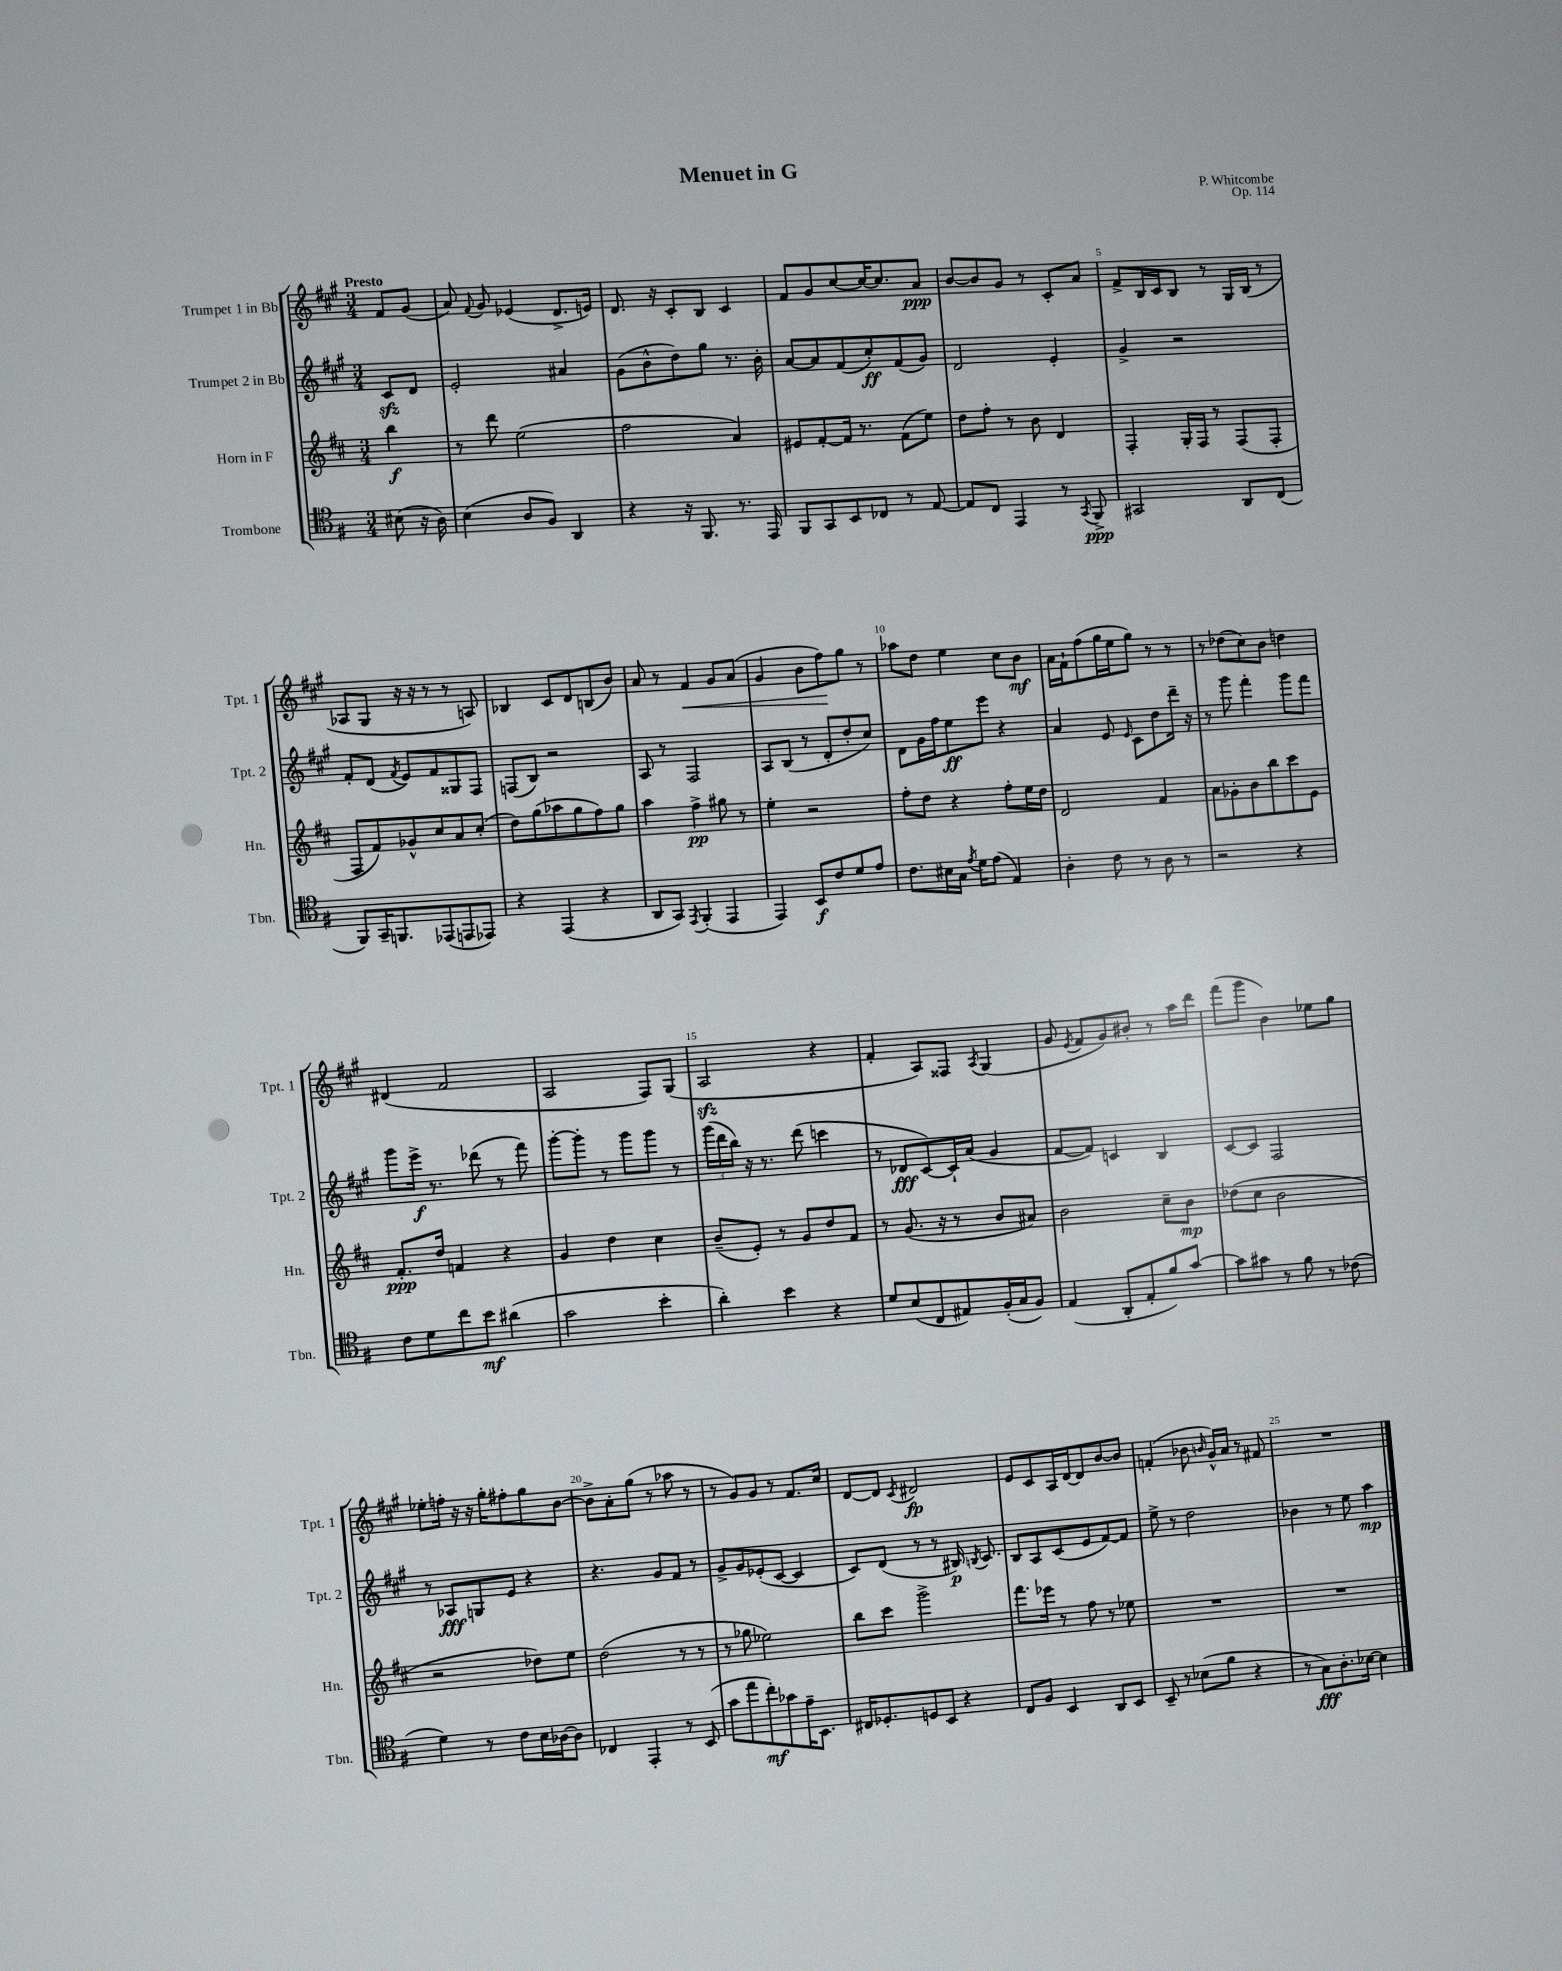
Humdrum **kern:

**kern	**dynam	**kern	**dynam	**kern	**dynam	**kern	**dynam
*part4	*part4	*part3	*part3	*part2	*part2	*part1	*part1
*staff4	*staff4	*staff3	*staff3	*staff2	*staff2	*staff1	*staff1
*I"Trombone	*	*I"Horn in F	*	*I"Trumpet 2 in Bb	*	*I"Trumpet 1 in Bb	*
*I'Tbn.	*	*I'Hn.	*	*I'Tpt. 2	*	*I'Tpt. 1	*
*clefC4	*	*clefG2	*	*clefG2	*	*clefG2	*
*k[f#]	*	*k[f#c#]	*	*k[f#c#g#]	*	*k[f#c#g#]	*
*M3/4	*	*M3/4	*	*M3/4	*	*M3/4	*
=	=	=	=	=	=	=	=
!	!	!	!	!	!	!LO:TX:a:B:t=Presto	!
(8B#X\	.	4bb\	f	8c#zz/L	.	8f#/L	.
16r	.	.	.	8d/J	.	(8g#/J	.
16A\)	.	.	.	.	.	.	.
=1	=1	=1	=1	=1	=1	=1	=1
(4B\	.	8r	.	2e'/	.	8a/)	.
.	.	.	.	.	.	8qqf#/	.
.	.	8ddd\	.	.	.	8g#/	.
8A/L	.	(2ee\	.	.	.	(4e-X/	.
8F#/J)	.	.	.	.	.	.	.
4AA/	.	.	.	4a#X/	.	8.d^/L	.
.	.	.	.	.	.	16en/Jk)	.
=2	=2	=2	=2	=2	=2	=2	=2
4r	.	2ff#\	.	(8g#\L	.	8.d/	.
.	.	.	.	8b^^\	.	.	.
.	.	.	.	.	.	16r	.
16r	.	.	.	8dd\)	.	8c#'/L	.
8.FF#/	.	.	.	.	.	.	.
.	.	.	.	8gg#\J	.	8B/J	.
8.r	.	4a/)	.	8.r	.	4c#/	.
16EE/	.	.	.	16b'\	.	.	.
=3	=3	=3	=3	=3	=3	=3	=3
8FF#/L	.	8e#X/L	.	[8a/L	.	8f#/L	.
8GG/	.	[8f#'/	.	8a/]	.	8g#/	.
8BB/	.	16f#/Jk]	.	(8f#/	.	[8cc#/	.
.	.	8.r	.	.	.	.	.
8C-X/J	.	.	.	8cc#'/)	ff	16cc#/K_	.
.	.	.	.	.	.	8.cc#/]	.
8r	.	(8f#\L	.	(8f#/	.	.	.
[8E/	.	8ee\J)	.	8g#/J)	.	8a/J	ppp
=4	=4	=4	=4	=4	=4	=4	=4
8E/L]	.	8dd\L	.	2d/	.	[8b/L	.
8C/J	.	8ff#'\J	.	.	.	8b/]	.
4EE/	.	8r	.	.	.	8g#/J	.
.	.	8b\	.	.	.	8r	.
8r	.	4d/	.	4e'/	.	8c#'/L	.
8qGG/	.	.	.	.	.	.	.
8FF#^/	ppp	.	.	.	.	8a/J	.
=5	=5	=5	=5	=5	=5	=5	=5
2GG#X/	.	4F#'/	.	4g#^/	.	8f#^/L	.
.	.	.	.	.	.	16B/L	.
.	.	.	.	.	.	16c#/J	.
.	.	16G'/LL	.	2r	.	8B/J	.
.	.	16F#/JJ	.	.	.	.	.
.	.	8r	.	.	.	8r	.
8AA/L	.	(8F#/L	.	.	.	16G#/LL	.
.	.	.	.	.	.	(16B/JJ	.
(8C/J	.	8F#'/J	.	.	.	8r	.
!!LO:LB:g=z
=6	=6	=6	=6	=6	=6	=6	=6
8FF#/L)	.	8F#/L	.	8f#'/L	.	8A-X/L	.
16GG~/K	.	8f#/)	.	(8d/J	.	8G#/J	.
8.FFn/	.	.	.	.	.	.	.
.	.	.	.	8qf#/	.	.	.
.	.	8g-X^^/	.	8e/L)	.	16r	.
.	.	.	.	.	.	16r	.
(8EE-X/	.	8cc#/	.	8f#/	.	8r	.
8EEn/	.	8a/	.	8G##X/	.	8r	.
8EE-X/J)	.	(8cc#'/J	.	8F#/J	.	8An/)	.
=7	=7	=7	=7	=7	=7	=7	=7
4r	.	8dd\L)	.	(8Fn/L	.	4B-X/	.
.	.	(8gg\	.	8B/J)	.	.	.
(4EE/	.	8aa-X\	.	2r	.	8c#/L	.
.	.	8gg\	.	.	.	8d/	.
4r	.	8ff#\)	.	.	.	(8Bn/	.
.	.	8gg\J	.	.	.	8b/J)	.
=8	=8	=8	=8	=8	=8	=8	=8
8AA/L	.	4aa\	.	8A/	.	8a/	.
8GG/J)	.	.	.	8r	.	8r	.
8qEE/	.	.	.	.	.	.	.
!	!	!	!	!	!	!	!LO:HP:b
(4FF#'/	.	4ff#^\	pp	2F#/	.	4f#/	<
4EE/	.	8gg#X\	.	.	.	8g#/L	.
.	.	8r	.	.	.	(8a/J	.
=9	=9	=9	=9	=9	=9	=9	=9
4EE/)	.	4ee'\	.	8A/L	.	4g#/	.
.	.	.	.	(8B/J	.	.	.
8BB/L	f	2r	.	8r	.	8b\L	.
8c/	.	.	.	8d'/L	.	8ff#\)	.
8d/	.	.	.	8dd'/	.	8gg#\J	[
8e/J	.	.	.	8cc#/J)	.	8r	.
=10	=10	=10	=10	=10	=10	=10	=10
8.c\L	.	8ff#'\L	.	8d\L	.	8aa-X\L	.
.	.	8dd\J	.	16g#\L	.	8dd\J	.
16B#X\L	.	.	.	16ff#\J	.	.	.
16G\JJ	.	4r	.	8ee\	ff	4ee\	.
8qe/	.	.	.	.	.	.	.
16d\KL	.	.	.	.	.	.	.
(8e\J	.	.	.	8eee\J	.	.	.
4E/)	.	8ff#'\L	.	4r	.	8cc#\L	.
.	.	16ee\L	.	.	.	8b\J	mf
.	.	16dd\JJ	.	.	.	.	.
=11	=11	=11	=11	=11	=11	=11	=11
4A'\	.	2d/	.	4a/	.	16a\LL	.
.	.	.	.	.	.	16f#`\J	.
.	.	.	.	.	.	(8ff#\	.
8c\	.	.	.	8e/	.	16gg#\L	.
.	.	.	.	.	.	16ee\J	.
.	.	.	.	16qqe/	.	.	.
8r	.	.	.	8c#\L	.	8gg#\J)	.
8A\	.	4f#/	.	8dd\	.	8r	.
8r	.	.	.	16ddd~\Jk	.	8r	.
.	.	.	.	16r	.	.	.
=12	=12	=12	=12	=12	=12	=12	=12
2r	.	8a\L	.	8r	.	8r	.
.	.	8g-X'\	.	8ggg#\	.	(8dd-X\L	.
.	.	8b\	.	4fff#'\	.	8cc#\)	.
.	.	8bb\	.	.	.	8b\J	.
4r	.	8ccc#\	.	8ggg#\L	.	4ddn\	.
.	.	8e\J	.	8fff#\J	.	.	.
!!LO:LB:g=z
=13	=13	=13	=13	=13	=13	=13	=13
8c\L	.	8.f#'/L	ppp	8ggg#\L	.	(4d#X/	.
8d\	.	.	.	16eee^\Jk	f	.	.
.	.	16dd/Jk	.	8.r	.	.	.
8cc\	.	4fn/	.	.	.	2f#/	.
8b\J	mf	.	.	(8ddd-X\	.	.	.
(4a#X\	.	4r	.	8r	.	.	.
.	.	.	.	8fff#\)	.	.	.
=14	=14	=14	=14	=14	=14	=14	=14
2g\	.	4g/	.	[8ggg#'\L	.	2A/	.
.	.	.	.	8ggg#'\J]	.	.	.
.	.	4dd\	.	8r	.	.	.
.	.	.	.	8ggg#\L	.	.	.
4b'\	.	4cc#\	.	8ggg#\J	.	8F#/L)	.
.	.	.	.	8r	.	(8G#/J	.
=15	=15	=15	=15	=15	=15	=15	=15
4a'\)	.	(8b~/L	.	(24ggg#\LL	.	2Azz/	.
.	.	.	.	24ddd\	.	.	.
.	.	.	.	24bb\JJ)	.	.	.
.	.	8e'/J)	.	16r	.	.	.
.	.	.	.	8.r	.	.	.
4b\	.	8r	.	.	.	.	.
.	.	8g/L	.	(8ddd\	.	.	.
4r	.	8dd/	.	4cccn\	.	4r	.
.	.	8f#/J	.	.	.	.	.
=16	=16	=16	=16	=16	=16	=16	=16
8d/L	.	8r	.	8r	.	4f#'/	.
(8B/	.	(8.g/	.	8d-X/L	fff	.	.
8C/	.	.	.	[8c#/)	.	8A/L)	.
.	.	16r	.	.	.	.	.
8E#X/)	.	8r	.	16c#`/L]	.	8F##X/J	.
.	.	.	.	(16a/JJ	.	.	.
.	.	.	.	.	.	8qA/	.
(16F#'/L	.	8b/L	.	4g#/	.	(4G#/	.
16G/J	.	.	.	.	.	.	.
8F#/J)	.	8a#X/J)	.	.	.	.	.
=17	=17	=17	=17	=17	=17	=17	=17
(4E/	.	2b\	.	[8f#/L	.	8g#/	.
.	.	.	.	.	.	8qe/	.
.	.	.	.	8f#/J])	.	8f#/L	.
8AA'/L	.	.	.	4cn/	.	8g#/)	.
8E'/	.	.	.	.	.	8b#X'/J	.
8f#/)	.	8cc#~\L	.	4B/	.	8r	.
[8g/J	.	8b\J	mp	.	.	16aa\LL	.
.	.	.	.	.	.	16ddd\JJ	.
=18	=18	=18	=18	=18	=18	=18	=18
8g\L]	.	(8dd-X\L	.	[8c#/L	.	(8fff#\L	.
8g#X\J	.	8cc#\J	.	8c#/J]	.	8ggg#\J	.
8r	.	2b\	.	2F#/	.	4b\)	.
8f#\	.	.	.	.	.	.	.
8r	.	.	.	.	.	8ee-X\L	.
(8c-X\	.	.	.	.	.	8gg#\J	.
!!LO:LB:g=z
=19	=19	=19	=19	=19	=19	=19	=19
4d\)	.	2r	.	8r	.	8ee-X'\L	.
.	.	.	.	8A-X/L	fff	16ffn'\Jk	.
.	.	.	.	.	.	16r	.
8r	.	.	.	8Gn/	.	16r	.
.	.	.	.	.	.	16gg#'\KL	.
8c\L	.	.	.	8e/J	.	8ff#X'\	.
16B\L	.	8dd-X\L)	.	4r	.	8gg#\	.
[16A-X\J	.	.	.	.	.	.	.
8A-\J]	.	8ee\J	.	.	.	[8b\J	.
=20	=20	=20	=20	=20	=20	=20	=20
4C-X/	.	(2dd\	.	4.r	.	8b^\L]	.
.	.	.	.	.	.	8a'\	.
4EE'/	.	.	.	.	.	(8gg#\J	.
.	.	.	.	8g#/L	.	8r	.
8r	.	8r	.	8f#/J	.	8aa-X\	.
(8BB/	.	8r	.	8r	.	8r	.
=21	=21	=21	=21	=21	=21	=21	=21
8g\L	.	8r	.	8g#^/L	.	8r	.
8ee\	.	8gg-X\	.	8g#/	.	8g#/L)	.
8cc'\)	mf	2ee-X\)	.	(8e-X'/	.	8g#/J	.
8g-X\	.	.	.	[8c#/J	.	8r	.
16e~\K	.	.	.	4c#/]	.	8.f#/L	.
8.BB\J	.	.	.	.	.	.	.
.	.	.	.	.	.	16cc#/Jk	.
=22	=22	=22	=22	=22	=22	=22	=22
16C#X/KL	.	8bb\L	.	8c#/L)	.	[8d/L	.
8.D-X'/	.	.	.	.	.	.	.
.	.	8ccc#\J	.	(8d/J	.	8d/J]	.
.	.	.	.	.	.	8qc#/	.
8Dn/	.	2ggg^\	.	8r	.	2d#X/	fp
8BB/J	.	.	.	8r	.	.	.
4r	.	.	.	16B#X/)	p	.	.
.	.	.	.	8qBn/	.	.	.
.	.	.	.	8.c#/	.	.	.
=23	=23	=23	=23	=23	=23	=23	=23
8C/L	.	8.fff#\L	.	8B/L	.	8e/L	.
8F#/J	.	.	.	8A/	.	8c#/	.
.	.	16eee-X\Jk	.	.	.	.	.
4BB/	.	8r	.	(8c#/	.	16A/L	.
.	.	.	.	.	.	[16d/J	.
.	.	8ff#\	.	8e/	.	8d/]	.
8AA/L	.	8r	.	[8f#/)	.	[8b/	.
8BB/J	.	8ee-X\	.	8f#/J]	.	8b/J]	.
=24	=24	=24	=24	=24	=24	=24	=24
8BB~/	.	2.r	.	8ee^\	.	(4fn'/	.
8r	.	.	.	8r	.	.	.
(8B-X\L	.	.	.	2dd\	.	8b-X\	.
.	.	.	.	.	.	16qqbn/	.
8f#\J	.	.	.	.	.	16g#^^/LL)	.
.	.	.	.	.	.	16a/JJ	.
4r	.	.	.	.	.	8r	.
.	.	.	.	.	.	8f#X/	.
=25	=25	=25	=25	=25	=25	=25	=25
8r	.	2.r	.	4b-X\	.	2.r	.
8G\L)	fff	.	.	.	.	.	.
8.A'\	.	.	.	8r	.	.	.
.	.	.	.	8ee\	.	.	.
[16B-X\Jk	.	.	.	.	.	.	.
4B-\]	.	.	.	4aa\	mp	.	.
==	==	==	==	==	==	==	==
*-	*-	*-	*-	*-	*-	*-	*-
